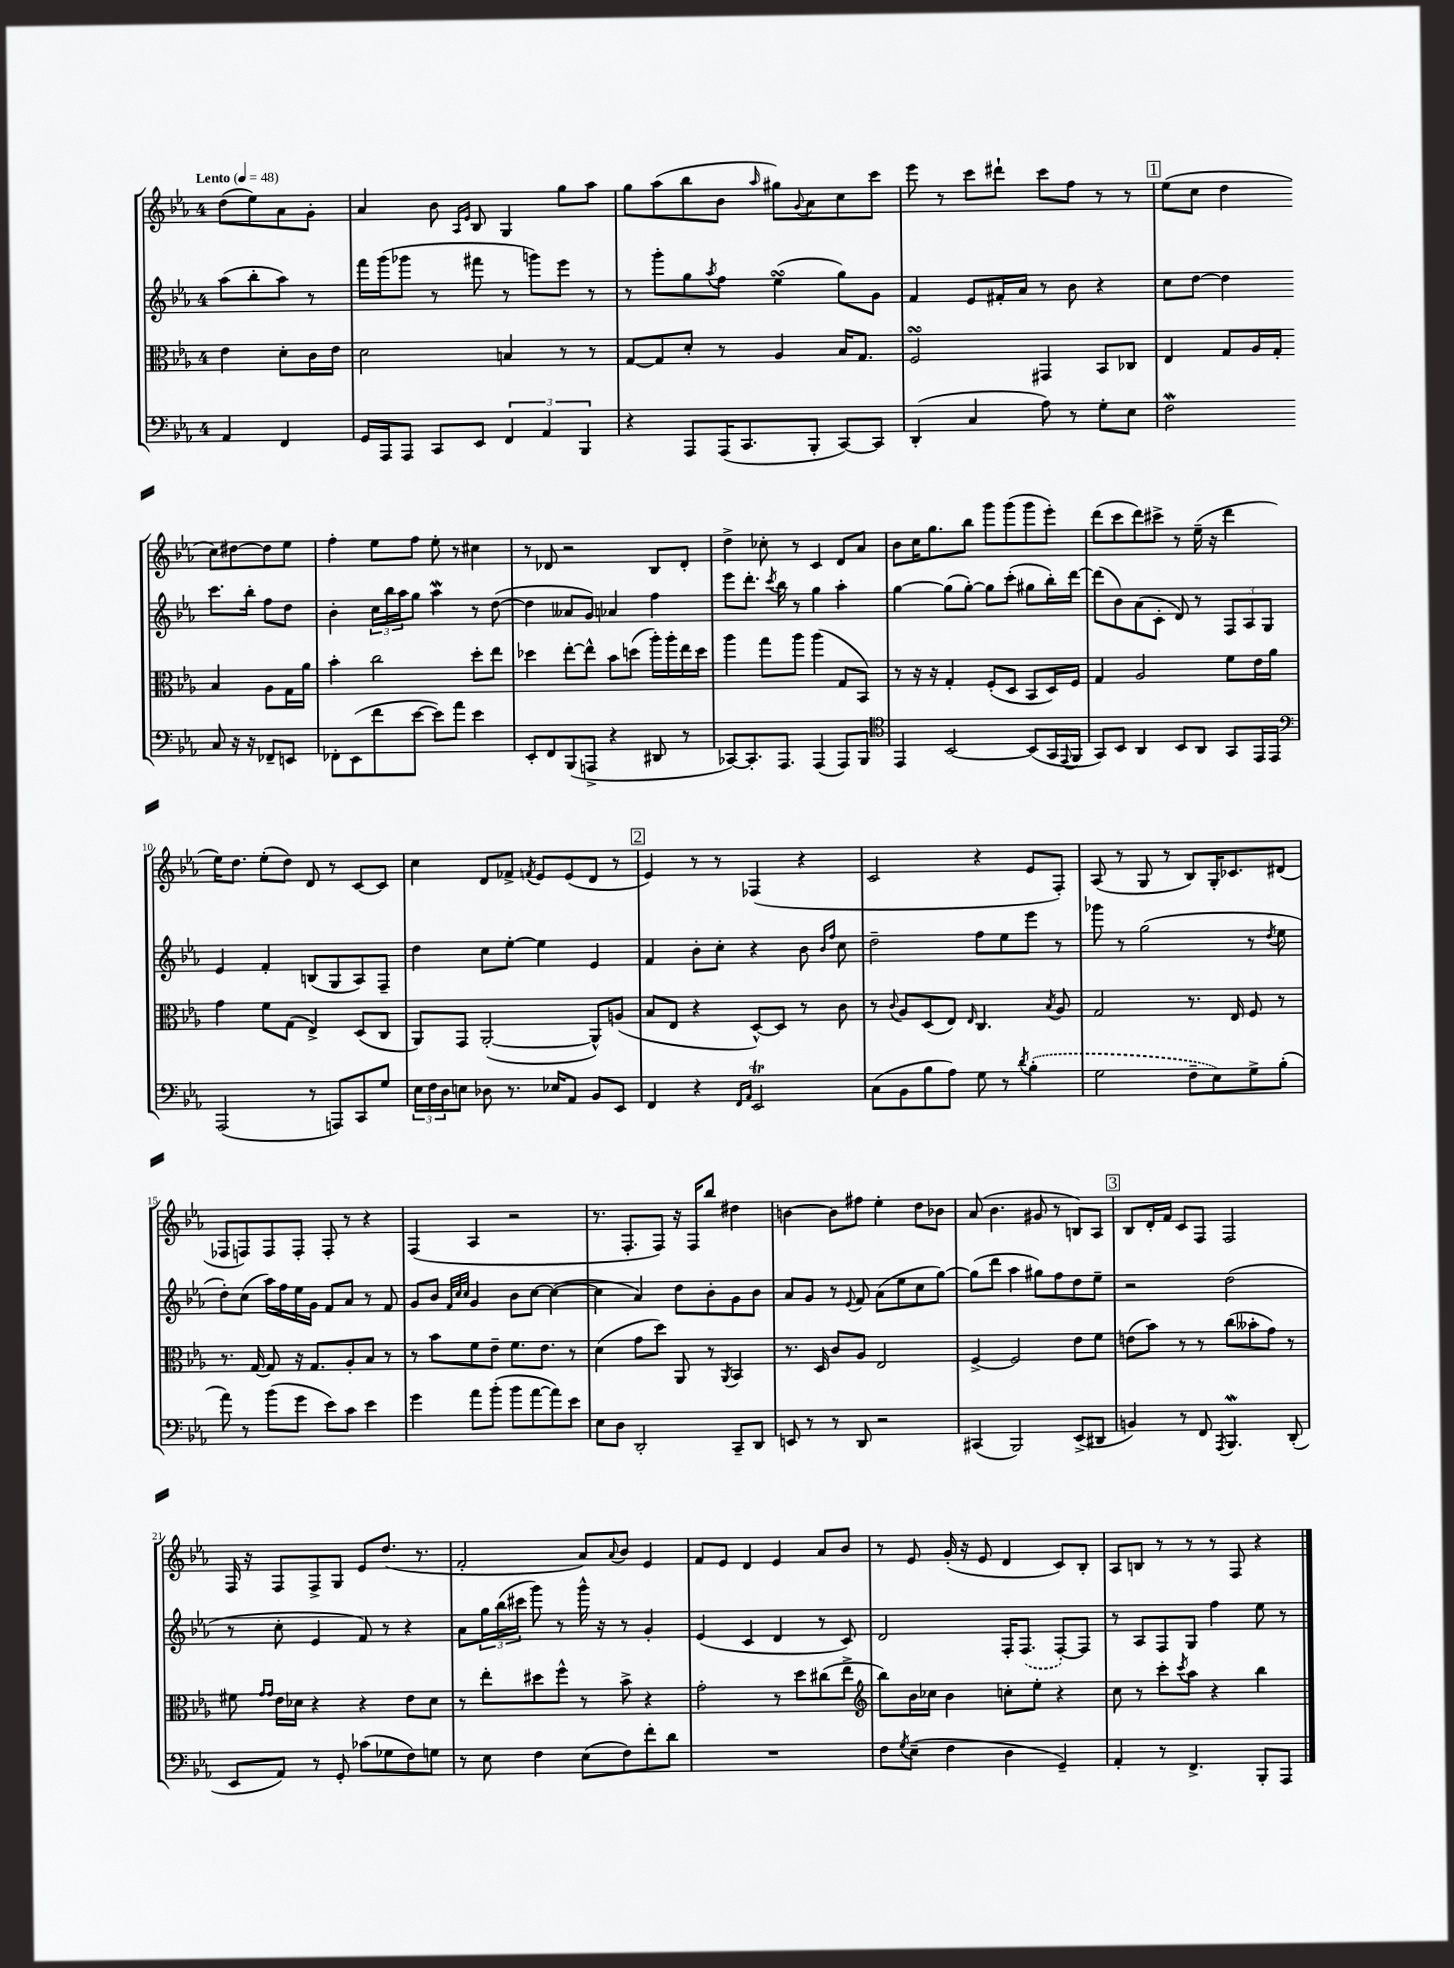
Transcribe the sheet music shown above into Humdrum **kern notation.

**kern	**kern	**kern	**kern
*staff4	*staff3	*staff2	*staff1
*clefF4	*clefC3	*clefG2	*clefG2
*k[b-e-a-]	*k[b-e-a-]	*k[b-e-a-]	*k[b-e-a-]
*M4/4	*M4/4	*M4/4	*M4/4
*MM48	*MM48	*MM48	*MM48
4AA-	4e-	(8aa-	(8dd
.	.	8bb-'	8ee-)
4FF	8d'	8aa-)	8a-
.	16c	8r	8g'
.	16e-	.	.
=	=	=	=
16GG	2d	16fff	4a-
16AAA-	.	(16ggg	.
8AAA-	.	8ggg-	.
8CC	.	8r	8b-
.	.	.	16qqA-
.	.	.	16qqe-
8EE-	.	8fff#	8B-
6FF	4B	8r	4G
.	.	8ggg)	.
6AA-	.	.	.
.	8r	8eee-	8gg
6BBB-	.	.	.
.	8r	8r	8aa-
=	=	=	=
4r	[8G	8r	8gg
.	8G]	8ggg'	(8aa-
8AAA-	8d'	8gg	8bb-
.	.	8qaa-	.
(16AAA-	8r	8ff	8b-
8.CC	.	.	.
.	.	.	16qqaa-
.	4A-	(4ee-	8gg#)
.	.	.	8qqg
8BBB-'	.	.	8a-
[8CC)	16B-	8gg)	8cc
.	8.G	.	.
8CC]	.	8g	8ccc
=	=	=	=
(4DD'	2F	4f	8eee-
.	.	.	8r
4C	.	8e-	8ccc
.	.	16f#'	8ddd#`
.	.	16a-	.
8A-)	4GG#	8r	8ccc
8r	.	8b-	8ff
8G'	8BB-	4r	8r
8E-	8C-	.	8r
=	=	=	=
2F	4E-	8cc	(8ee-
.	.	[8dd	8cc
.	8G	4dd]	4dd
.	16A-	.	.
.	16G'	.	.
8C	4B-	8.ccc	8cc)
16r	.	.	[8dd#
16r	.	16bb-'	.
8FF-~	8A-	8ff	8dd#]
8EE	16G	8dd	8ee-
.	16a-	.	.
=	=	=	=
8FF-'	4b-'	4b-'	4ff'
(8EE-	.	.	.
8f	2cc	24cc	8ee-
.	.	24bb-	.
.	.	24aa-	.
[8e-	.	8gg	8ff
8e-])	.	4aa-	8ee-'
8a-	.	.	8r
4e-	8dd'	8r	4cc#
.	8ee-	([8dd	.
=	=	=	=
8EE-'	4dd-	4dd]	8r
8FF	.	.	8d-
(8BBB-	[8ee-'	8a--	2r
8AAA^	8ee-^^]	8g)	.
4r	8b-	4a-	.
.	(8dd	.	.
8DD#	16aa-')	4ff	8B-
.	16aa-'	.	.
8r	16ee-	.	8d-'
.	16dd	.	.
=	=	=	=
[8CC-)	4aa-	8eee-	4dd^
8.CC-']	.	8.ddd'	.
.	8gg	.	8cc-'
.	.	8qccc	.
8.AAA-	.	16bb-	.
.	8aa-	8r	8r
(4AAA-	(4aa-	4gg	4c
8AAA-)	8G	4aa-'	8d
8BBB-	8BB-)	.	8a-
=	=	=	=
*clefC4	*	*	*
4EE-	8r	[4gg	8b-
.	16r	.	16cc
.	16r	.	8.gg
[2BB-	4G'	(8gg]	.
.	.	[8gg')	8bb-
.	(8F'	8gg]	8ggg
.	8D	(8ccc'	(8ggg
(8BB-]	8BB-	8gg#	8ggg
16GG	16D)	16bb-')	8eee-')
8qqEE-	.	.	.
16FF	16F	[16ddd	.
=	=	=	=
8GG)	4G	(8ddd]	(8ddd
8BB-	.	8b-)	8ccc
4AA-	2A-	(8a-	8ddd)
.	.	8c'	8ccc#^
8BB-	.	8d)	8r
8AA-	.	8r	(16ee-~
.	.	.	16r
8GG	8f	12F	4ddd
.	.	12A-	.
16EE-	16e-	.	.
.	.	12G	.
16EE-	16a-	.	.
=	=	=	=
*clefF4	*	*	*
(2AAA-	4g	4e-	16ee-)
.	.	.	8.dd
.	8f	4f'	(8ee-'
.	(8G	.	8dd)
8r	4E-^)	(8B	8d
8AAA)	.	8G	8r
8CC	(8D	8A-)	[8c
8G	8C	8F~	8c]
=	=	=	=
24E-	8AA-)	4dd	4cc
24F	.	.	.
24D	.	.	.
8E	8GG	.	.
8D-	([2AA-'	8cc	8d
8.r	.	[8ee-'	8f-^
.	.	.	8qf
.	.	4ee-]	8e-
16E-	.	.	.
8AA-	.	.	(8e-
8BB-	8AA-^^])	4e-	8d
8EE-	(8A	.	8r
=	=	=	=
4FF	8B-	4f	4e-)
.	8E-	.	.
4r	4r	8b-'	8r
.	.	8cc'	8r
16qqFF	.	.	.
16qqAA-	.	.	.
2EE-	[8D^^)	4r	(4F-
.	8D]	.	.
.	8r	8b-	4r
.	.	16qqb-	.
.	.	16qqff	.
.	8c	8cc	.
=	=	=	=
(8C	8r	2dd~	2c
.	8qqc	.	.
8BB-	8A-	.	.
8B-	(8D	.	.
8A-)	8E-)	.	.
.	16qqE-	.	.
8G	4.C	8ff	4r
8r	.	8ee-	.
8qd	.	.	.
(4B-'	.	8eee-	8e-
.	8qB-	.	.
.	8A-	8r	8F')
=	=	=	=
2G	2G	8ggg-	(8A-
.	.	8r	8r
.	.	(2gg	8G
.	.	.	8r
8F~	8.r	.	8B-)
8E-)	.	.	16G'
.	16E-	.	8.c-
8G^	8F	8r	.
.	.	8qdd	.
(8B-'	8r	8ee-	(8d#
=	=	=	=
8a-)	8.r	8dd')	8F-
8r	.	(8cc	8F)
.	[16G	.	.
(8b-	8G]	16aa-)	8F
.	.	16ff	.
8g	16r	16ee-	8F'
.	8.G	16g	.
8e-)	.	8f	8F'
8c	8A-'	8a-	8r
4e-	8B-	8r	4r
.	8r	8f	.
=	=	=	=
4g	8r	8g	(4F
.	8b-	8b-	.
.	.	32qqf	.
.	.	32qqcc	.
.	.	32qqcc	.
8a-	8f	4g	4A-
(8b-'	8e-~	.	.
8b-	8.f	8b-	2r
[8a-	.	[8cc	.
.	8.e-	.	.
8a-])	.	(4cc_	.
8e-	8r	.	.
=	=	=	=
8E-	(4d	4cc]	8.r
8D	.	.	.
.	.	.	8.F'
2DD'	8g	4a-)	.
.	8dd)	.	8F)
.	8AA-	8dd	16r
.	.	.	16F
.	8r	8b-'	8bb-
.	8qAA-	.	.
8CC~	4BB-	8g	4dd#
8DD	.	8b-	.
=	=	=	=
8EE	8.r	8a-	[4b
8r	.	8g	.
.	16D	.	.
8r	8c	8r	8b]
.	.	8qqe-	.
8DD	8A-	8f	8ff#
2r	2E-	(8a-	4ee-'
.	.	8ee-	.
.	.	8cc	8dd
.	.	[8gg)	8b-
=	=	=	=
(4CC#	[4F^	(8gg]	(8a-
.	.	8ddd	4.b-
2BBB-)	2F]	4aa-	.
.	.	8gg#)	8g#
.	.	8ff	8r
(8EE-^	8e-	8dd	8B)
8DD#	8f	8ee-~	8A-
=	=	=	=
4BB)	(8e	2r	8B-
.	8b-)	.	16d'
.	.	.	16f
8r	8r	.	8c
8FF	8r	.	8F
8qAAA-	.	.	.
4.BBB-	(8cc	(2dd	2F
.	8b--'	.	.
.	8g)	.	.
(8DD'	8r	.	.
=	=	=	=
8EE-	8f#	8r	16F
.	.	.	16r
.	16qqg	.	.
.	16qqg	.	.
8AA-)	16e-	8cc'	8F
.	16d-	.	.
8r	4r	4e-	8F^
8GG'	.	.	8G
(8c-	4r	8f)	8e-
8G-	.	8r	(8.dd
8F)	8e-	4r	.
.	.	.	8.r
8G	8d-	.	.
=	=	=	=
8r	8r	8a-	2f'
8E-	8ee-'	24gg	.
.	.	(24bb-	.
.	.	24ccc#	.
4F	8dd#	8ggg)	.
.	8ff^^	8r	.
(8E-	8r	16ggg^^	8a-)
.	.	16r	.
.	.	.	8qqa-
8F)	8b-^	8r	8b-
8f'	4r	4g'	4e-
8d	.	.	.
=	=	=	=
1r	2g'	(4e-	8f
.	.	.	8e-
.	.	4c	4d
.	8r	4d	4e-
.	8dd	.	.
.	(8cc#	8r	8a-
.	8ee-^	8c)	8b-
=	=	=	=
*	*clefG2	*	*
8F	8bb-)	2d	8r
8qG	.	.	.
(8E-~	16b-	.	8e-
.	16cc-	.	.
4F	4b-	.	(16g'
.	.	.	16r
.	.	.	8e-
4D	8cc'	16F'	4d
.	.	(8.F	.
.	8ee-'	.	.
4GG~)	4r	[8F')	8c)
.	.	8F]	8B-'
=	=	=	=
4AA-'	8cc	8r	8A-
.	8r	8A-	8B
8r	8ccc'	8F	8r
.	8qccc	.	.
4.FF^	8aa-	8G	8r
.	4r	4ff	8r
.	.	.	8F
8BBB-'	4bb-	8ee-	4r
8AAA-	.	8r	.
==	==	==	==
*-	*-	*-	*-
